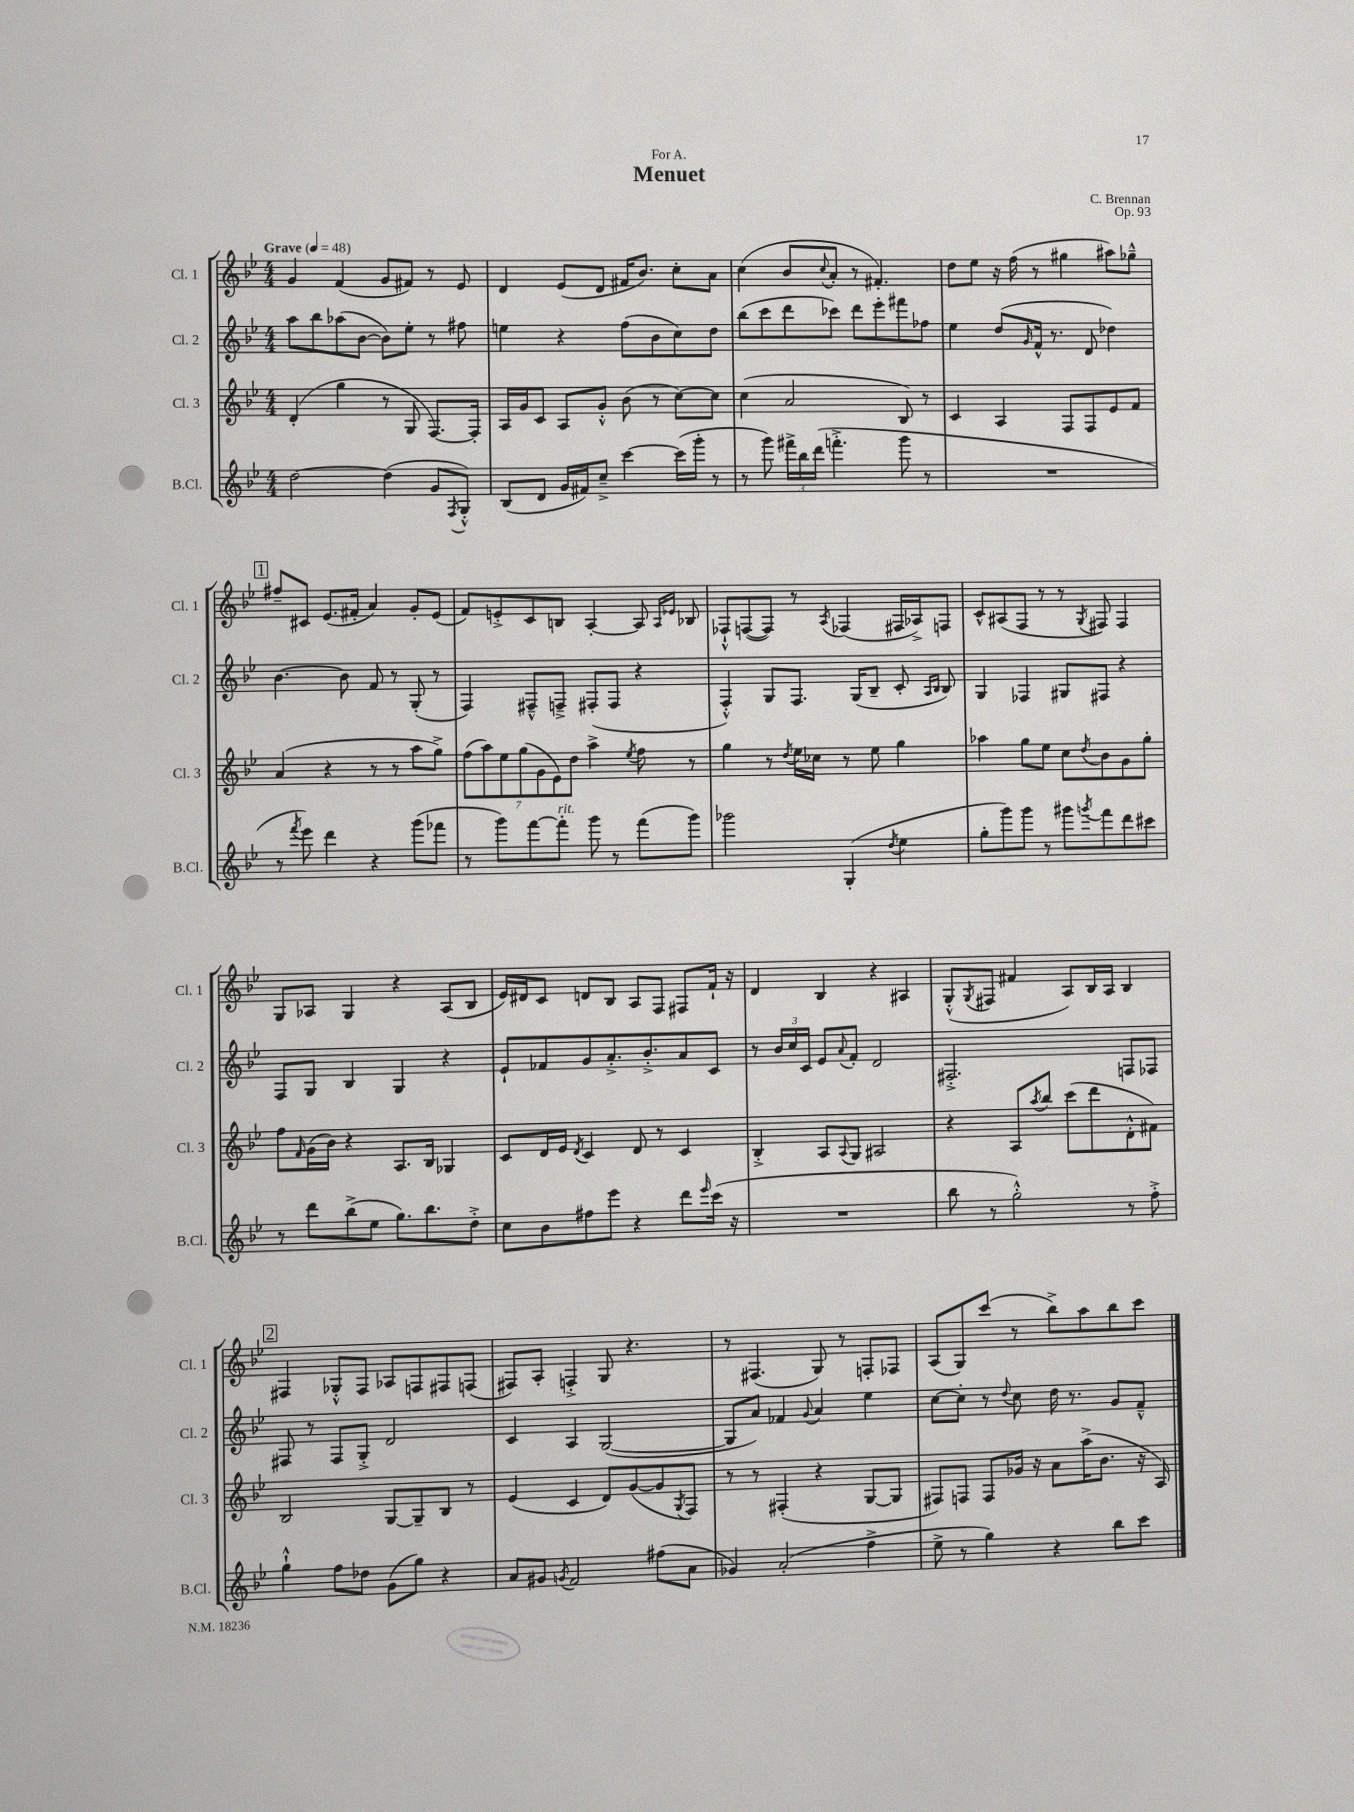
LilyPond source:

\header { title = "Menuet" composer = "C. Brennan" dedication = "For A." opus = "Op. 93" }
<<
\new StaffGroup <<
\new Staff = "s0" \with { instrumentName = "Cl. 1" shortInstrumentName = "Cl. 1" } {
    \clef treble \key bes \major \numericTimeSignature \time 4/4 \tempo "Grave" 4 = 48
    g'4 f'4( g'8 fis'8) r8 ees'8 |
    d'4 ees'8( d'8 fis'16 bes'8.) c''8-. a'8 |
    c''4( bes'8 \appoggiatura { c''8 } a'8-. r8 fis'4.-.) |
    d''8 ees''8 r16 f''16( r8 gis''4 ais''8) ges''8---^ |
    \mark \markup { \box "1" } fis''8-- cis'8 ees'8.( fis'16-. a'4) g'8-. ees'8( |
    f'8) e'8-.-> c'8 b8 a4~-. a8 \grace { a16 ees'16 } bes8 |
    fes8-!-^ f8~( f8) r8 \acciaccatura { a8 } fes4( fis16 aes16->) f8 |
    c'8-^ ais8( f8 r8 r8 \acciaccatura { g8 } fis8) fis4 |
    g8 aes8 g4 r4 aes8( bes8 |
    ees'16) dis'16 c'8 d'8 bes8 a8 f8 fis8 f'16-! r16 |
    d'4 bes4 r4 ais4 |
    g8-.-^( \acciaccatura { g8 } fis8 fis'4 a8) bes16 a16 bes4 |
    \mark \markup { \box "2" } fis4 ges8-.-^ fis8 aes8 f8 fis8 f8( |
    fis8) a8-. f4-.-> g8 r4. |
    r8 fis4.( g8) r8 f8-. fes8 |
    a8( g8) c'''8( r8 bes''8->) a''8 bes''8 c'''8 \bar "|." |
}
\new Staff = "s1" \with { instrumentName = "Cl. 2" shortInstrumentName = "Cl. 2" } {
    \clef treble \key bes \major \numericTimeSignature \time 4/4
    a''8 bes''8 aes''8( bes'8~ bes'8) ees''8-. r8 fis''8 |
    e''4 r4 f''8( bes'8 c''8) d''8 |
    bes''8( c'''8 d'''8 ces'''8) d'''8 ees'''8-. fis'''8 fes''8 |
    ees''4 d''8( \grace { g'16 } f'16-^ r8. d'8 des''4) |
    \mark \markup { \box "1" } bes'4.~ bes'8 f'8 r8 g8-.( r8 |
    f4) fis8---^ f8---> fis8-.( fis8 r4 |
    f4-.-^) g8 f8. g16( bes8-- c'8-. \grace { a16 bes16 } bes8) |
    g4 fes4 gis8 fis8 r4 |
    f8 g8 bes4 g4 r4 |
    ees'8-! fes'8 g'8 a'8.-.-> bes'8.-.-> a'8 c'8 |
    r8 \tuplet 3/2 { bes'16 c''16 c'16 } ees'8 \appoggiatura { a'8 } f'8-. d'2 |
    fis2.-.-> f8 fes8 |
    \mark \markup { \box "2" } fis8 r8 fis8 g8-.-> d'2 |
    c'4 a4 g2~( |
    g8 a'8) fes'4 \appoggiatura { g'8 } a'4 ees''4 |
    c''8~ c''8-. r8 \appoggiatura { d''8 } c''8 d''16 r8. g'8 f'8---^ \bar "|." |
}
\new Staff = "s2" \with { instrumentName = "Cl. 3" shortInstrumentName = "Cl. 3" } {
    \clef treble \key bes \major \numericTimeSignature \time 4/4
    d'4-.( g''4 r8 g8 f8.~) f16-. |
    a16 g'16 c'8 a8 g'8-.-^ bes'8( r8 c''8~) c''8 |
    c''4( a'2 bes8) r8 |
    c'4 a4 f8 f8 ees'8 f'8 |
    \mark \markup { \box "1" } a'4( r4 r8 r8 a''8 g''8->) |
    \tuplet 7/4 { f''8( a''8) ees''8 g''8( g'8 ees'8) d''8 } a''4-> \acciaccatura { ees''8 } f''8 r8 |
    g''4 r8 \acciaccatura { d''8 } ees''16 ces''16 r8 ees''8 g''4 |
    aes''4 g''8 ees''8 c''8 \acciaccatura { d''8 } bes'8 g'8 g''8-. |
    f''8 \grace { f'16 } g'16( bes'16) r4 a8. bes16 ges4 |
    c'8 d'16 ees'16 \acciaccatura { d'8 } c'4 d'8 r8 c'4 |
    bes4-.-> a8 \appoggiatura { a8 } g8 ais2 |
    r4 a8 \acciaccatura { a''8 } bes''8 c'''8( d'''8 d'8-.-^ fis'8) |
    \mark \markup { \box "2" } bes2 g8~ g8-- bes8 r8 |
    ees'4( c'4 d'8) g'8~( g'8 \acciaccatura { g8 } f8) |
    r8 r8 fis4-.( r4 g8~ g8 |
    fis8) f8 f8 ges'16 r16 a'8 a''16->( bes'8. r16 a16) \bar "|." |
}
\new Staff = "s3" \with { instrumentName = "B.Cl." shortInstrumentName = "B.Cl." } {
    \clef treble \key bes \major \numericTimeSignature \time 4/4
    d''2~ d''4( g'8 \acciaccatura { f8 } g8-.-^) |
    bes8( d'8 g'16 fis'16) c''8---> c'''4~ c'''16( g'''16-. r8 |
    r8 g'''8) \tuplet 3/2 { fis'''16-> bes''16 d'''16( } f'''4.-.-> g'''8 r8 |
    R1 |
    \mark \markup { \box "1" } r8 \acciaccatura { f'''8 } ees'''8) d'''4 r4 g'''8( fes'''8 |
    r8 g'''8) f'''8~ f'''8-.^\markup { \italic "rit." } g'''8 r8 f'''8( g'''8) |
    ges'''2 g4-.( \acciaccatura { d''8 } ees''4 |
    g''8-. g'''8) g'''8 r8 gis'''8 \acciaccatura { g'''8 } f'''8 d'''8 cis'''8 |
    r8 d'''8 bes''8->( ees''8 g''8.) bes''8. d''8-.-> |
    c''8 bes'8 fis''8 ees'''8 r4 d'''8 \grace { ees'''16 } c'''16( r16 |
    R1 |
    bes''8 r8 g''2-.-^) r8 f''8-.-> |
    \mark \markup { \box "2" } g''4-!-^ f''8 des''8 g'8( g''8) r4 |
    a'8 gis'8 \acciaccatura { g'8 } f'2 fis''8( a'8 |
    ges'4) a'2-.( f''4-> |
    ees''8-> r8 g''4) r4 bes''8 c'''8 \bar "|." |
}
>>
>>
\layout { \context { \Score \remove "Bar_number_engraver" } }
